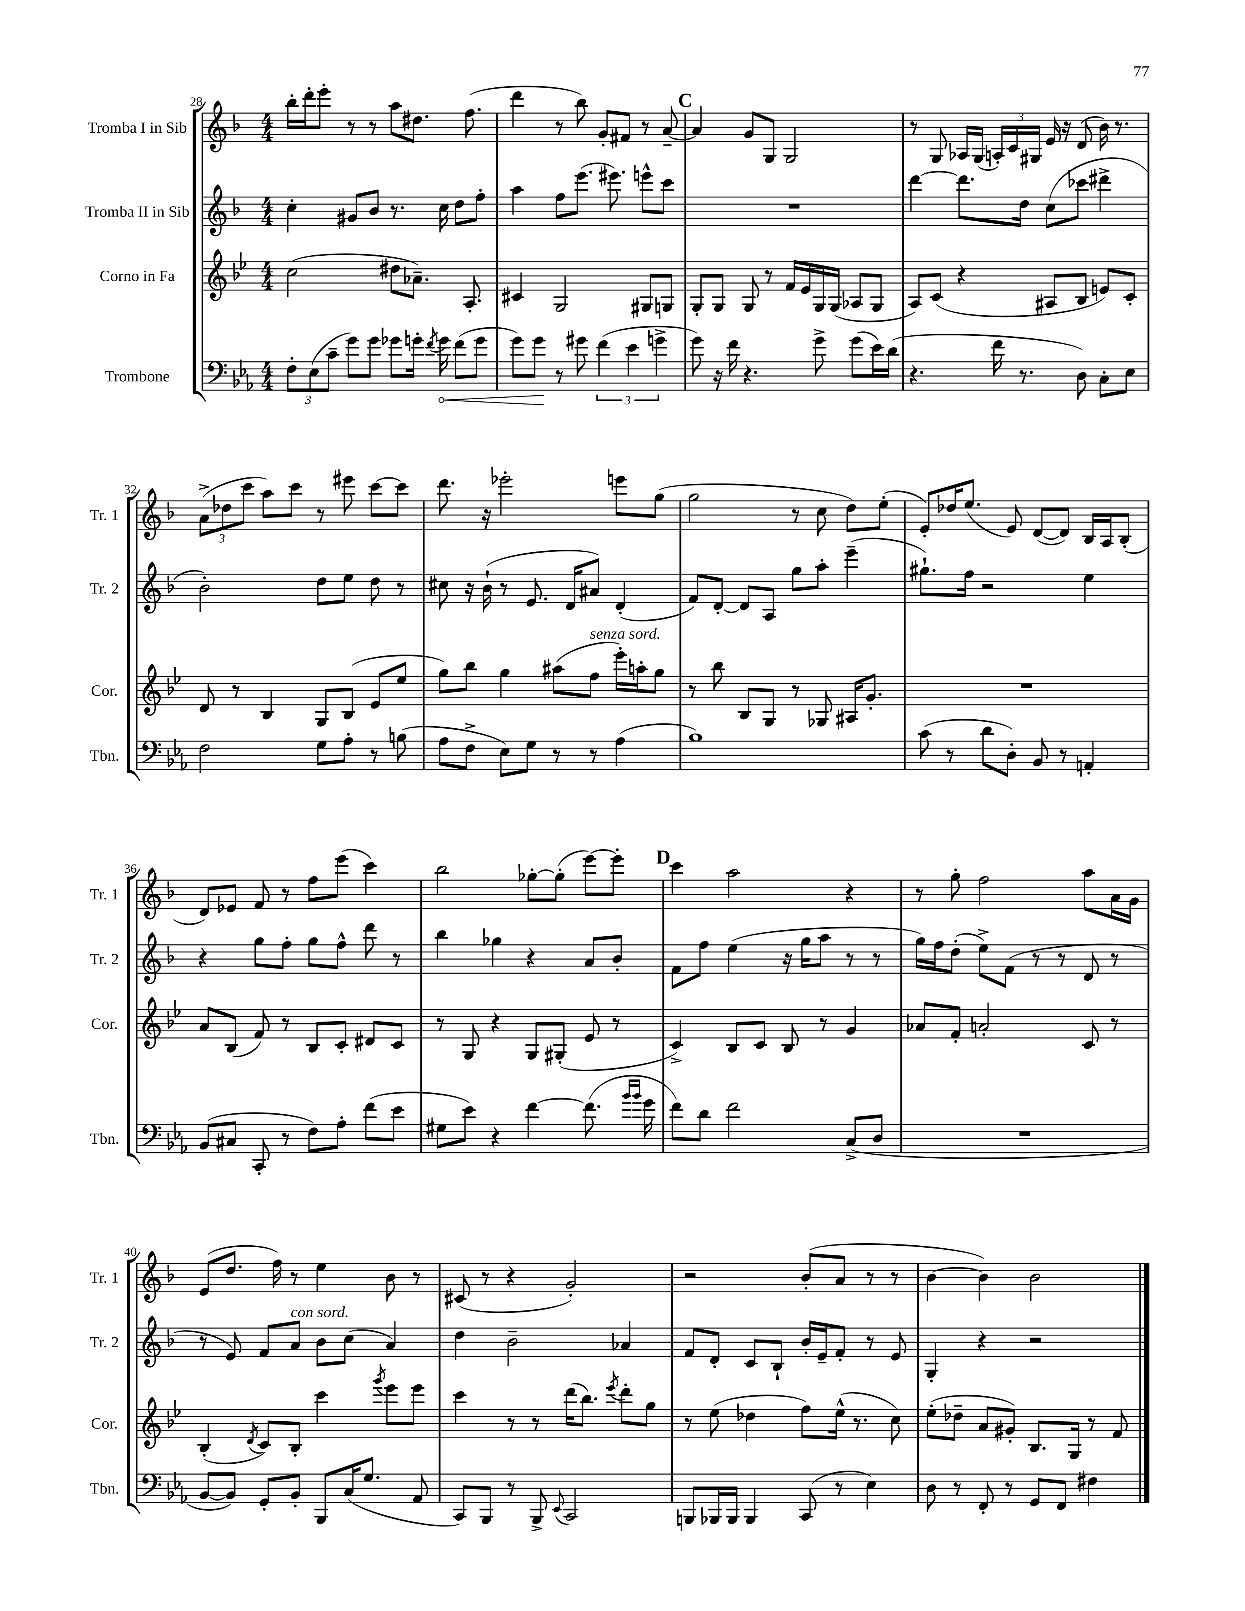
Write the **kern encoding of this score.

**kern	**kern	**kern	**kern
*staff4	*staff3	*staff2	*staff1
*clefF4	*clefG2	*clefG2	*clefG2
*k[b-e-a-]	*k[b-e-]	*k[b-]	*k[b-]
*M4/4	*M4/4	*M4/4	*M4/4
12F'	(2cc	4cc'	16bb-'
.	.	.	16ddd'
(12E-	.	.	.
.	.	.	8eee'
12c~	.	.	.
8g)	.	8g#	8r
8g	.	8b-	8r
8g-	8dd#	8.r	8aa
16g'	8.a-~)	.	8.dd#
8qf	.	.	.
16g	.	16cc	.
(8f	.	8dd	.
.	8.A'	.	(8.ff
8g	.	8ff'	.
=	=	=	=
8g)	4c#	4aa	4ddd
8g	.	.	.
8r	2G	8ff	8r
8g#	.	(8.eee	8bb-)
(6f	.	.	8g'
.	.	8.eee#)	.
.	.	.	8f#
6e-	.	.	.
.	8G#	8eee^^	8r
6g^	.	.	.
.	8G	8ccc	[8a~
=	=	=	=
8g)	8G'	1r	4a]
16r	8G	.	.
16f	.	.	.
4.r	8G	.	8g
.	8r	.	8G
.	16f	.	2G
.	16e-	.	.
8g^	16G	.	.
.	(16G	.	.
(8g	8A-	.	.
16e-)	8G	.	.
(16d	.	.	.
=	=	=	=
4.r	8A)	[4ddd	8r
.	(8c	.	8G
.	4r	8.ddd]	16A-
.	.	.	(16G
16f	.	.	24A')
.	.	.	24c
8.r	.	16dd	.
.	.	.	24G#
.	8A#	(8cc	16e
.	.	.	16r
8D)	8B-	8ccc-	(8d
8C'	8e)	4ddd#^	16b-)
.	.	.	8.r
8E-	8c'	.	.
=	=	=	=
2F	8d	2b-')	(12a^
.	.	.	12dd-
.	8r	.	.
.	.	.	12ccc
.	4B-	.	8aa)
.	.	.	8ccc
8G	8G	8dd	8r
8A-'	(8B-	8ee	8eee#
8r	8e-	8dd	[8ccc
(8B	8ee-	8r	8ccc]
=	=	=	=
8A-	8gg)	8cc#	8.ddd
8F^	8bb-	16r	.
.	.	(16b-`	16r
8E-)	4gg	8r	2eee-'
8G	.	8.e	.
8r	(8aa#	.	.
.	.	16d	.
8r	8ff	8a#)	.
(4A-	16eee-')	(4d'	8eee
.	16aa'	.	.
.	8gg	.	(8gg
=	=	=	=
1B-)	8r	8f)	2gg
.	8bb-	[8d'	.
.	8B-	8d]	.
.	8G	8A	.
.	8r	8gg	8r
.	8G-	8aa'	8cc
.	16A#	(4eee~	8dd)
.	8.g'	.	.
.	.	.	(8ee'
=	=	=	=
(8c	1r	8.gg#`)	8e')
8r	.	.	16dd-
.	.	16ff	(8.ee
8d	.	2r	.
8D')	.	.	8e)
8BB-	.	.	([8d
8r	.	.	8d])
4AA'	.	4ee	16B-
.	.	.	16A
.	.	.	(8B-'
=	=	=	=
(8BB-	8a	4r	8d)
8C#	(8B-	.	8e-
8CC'	8f)	8gg	8f
8r	8r	8ff'	8r
8F)	8B-	8gg	8ff
8A-'	8c'	8ff^^	(8eee
(8f	8d#	8ddd	4ccc)
8e-	8c	8r	.
=	=	=	=
8G#	8r	4bb-	2bb-
8e-)	8G	.	.
4r	4r	4gg-	.
[4f	8G	4r	[8gg-'
.	(8G#'	.	(8gg-']
(8.f]	8e-	8a	[8eee)
.	8r	8b-'	8eee']
16qqb-	.	.	.
16qqb-	.	.	.
16g	.	.	.
=	=	=	=
8f)	4c^)	8f	4ccc
8d	.	8ff	.
2f	8B-	(4ee	2aa
.	8c	.	.
.	8B-	16r	.
.	.	16gg	.
.	8r	8aa	.
(8C^	4g	8r	4r
8D	.	8r	.
=	=	=	=
1r	8a-	16gg)	8r
.	.	16ff	.
.	8f'	(8dd'	8gg'
.	2a'	8ee^)	2ff
.	.	(8f	.
.	.	8r	.
.	.	8r	.
.	8c	8d	8aa
.	8r	8r	16a
.	.	.	16g
=	=	=	=
[8BB-	(4B-'	8r	(8e
8BB-])	.	8e)	8.dd
.	8qd	.	.
8GG'	8c)	8f	.
.	.	.	16ff)
8BB-'	8B-'	8a	8r
8BBB-	4ccc	8b-	4ee
(16C	.	(8cc	.
8.G	.	.	.
.	8qggg	.	.
.	8eee-	4a)	8b-
8AA-	8eee-	.	8r
=	=	=	=
8CC)	4ccc	4dd	(8c#
8BBB-	.	.	8r
8r	8r	2b-~	4r
8BBB-^	8r	.	.
8qqEE-	.	.	.
2CC	(16ddd	.	2g')
.	8.bb-)	.	.
.	8qeee-	.	.
.	8ddd'	4a-	.
.	8gg	.	.
=	=	=	=
8BBB	8r	8f	2r
16BBB-	(8ee-	8d'	.
16BBB-	.	.	.
4BBB-	4dd-	8c	.
.	.	8B-`	.
(8CC	8ff)	16b-'	(8b-'
.	.	16e~	.
8r	(16ee-^^	8f'	8a
.	8.r	.	.
4E-)	.	8r	8r
.	8cc)	8e	8r
=	=	=	=
8D	(8ee-'	4G'	[4b-
8r	8dd-~	.	.
8FF'	8a	4r	4b-])
8r	8g#')	.	.
8GG	8.B-	2r	2b-
8FF	.	.	.
.	16G	.	.
4F#	8r	.	.
.	8f	.	.
==	==	==	==
*-	*-	*-	*-
